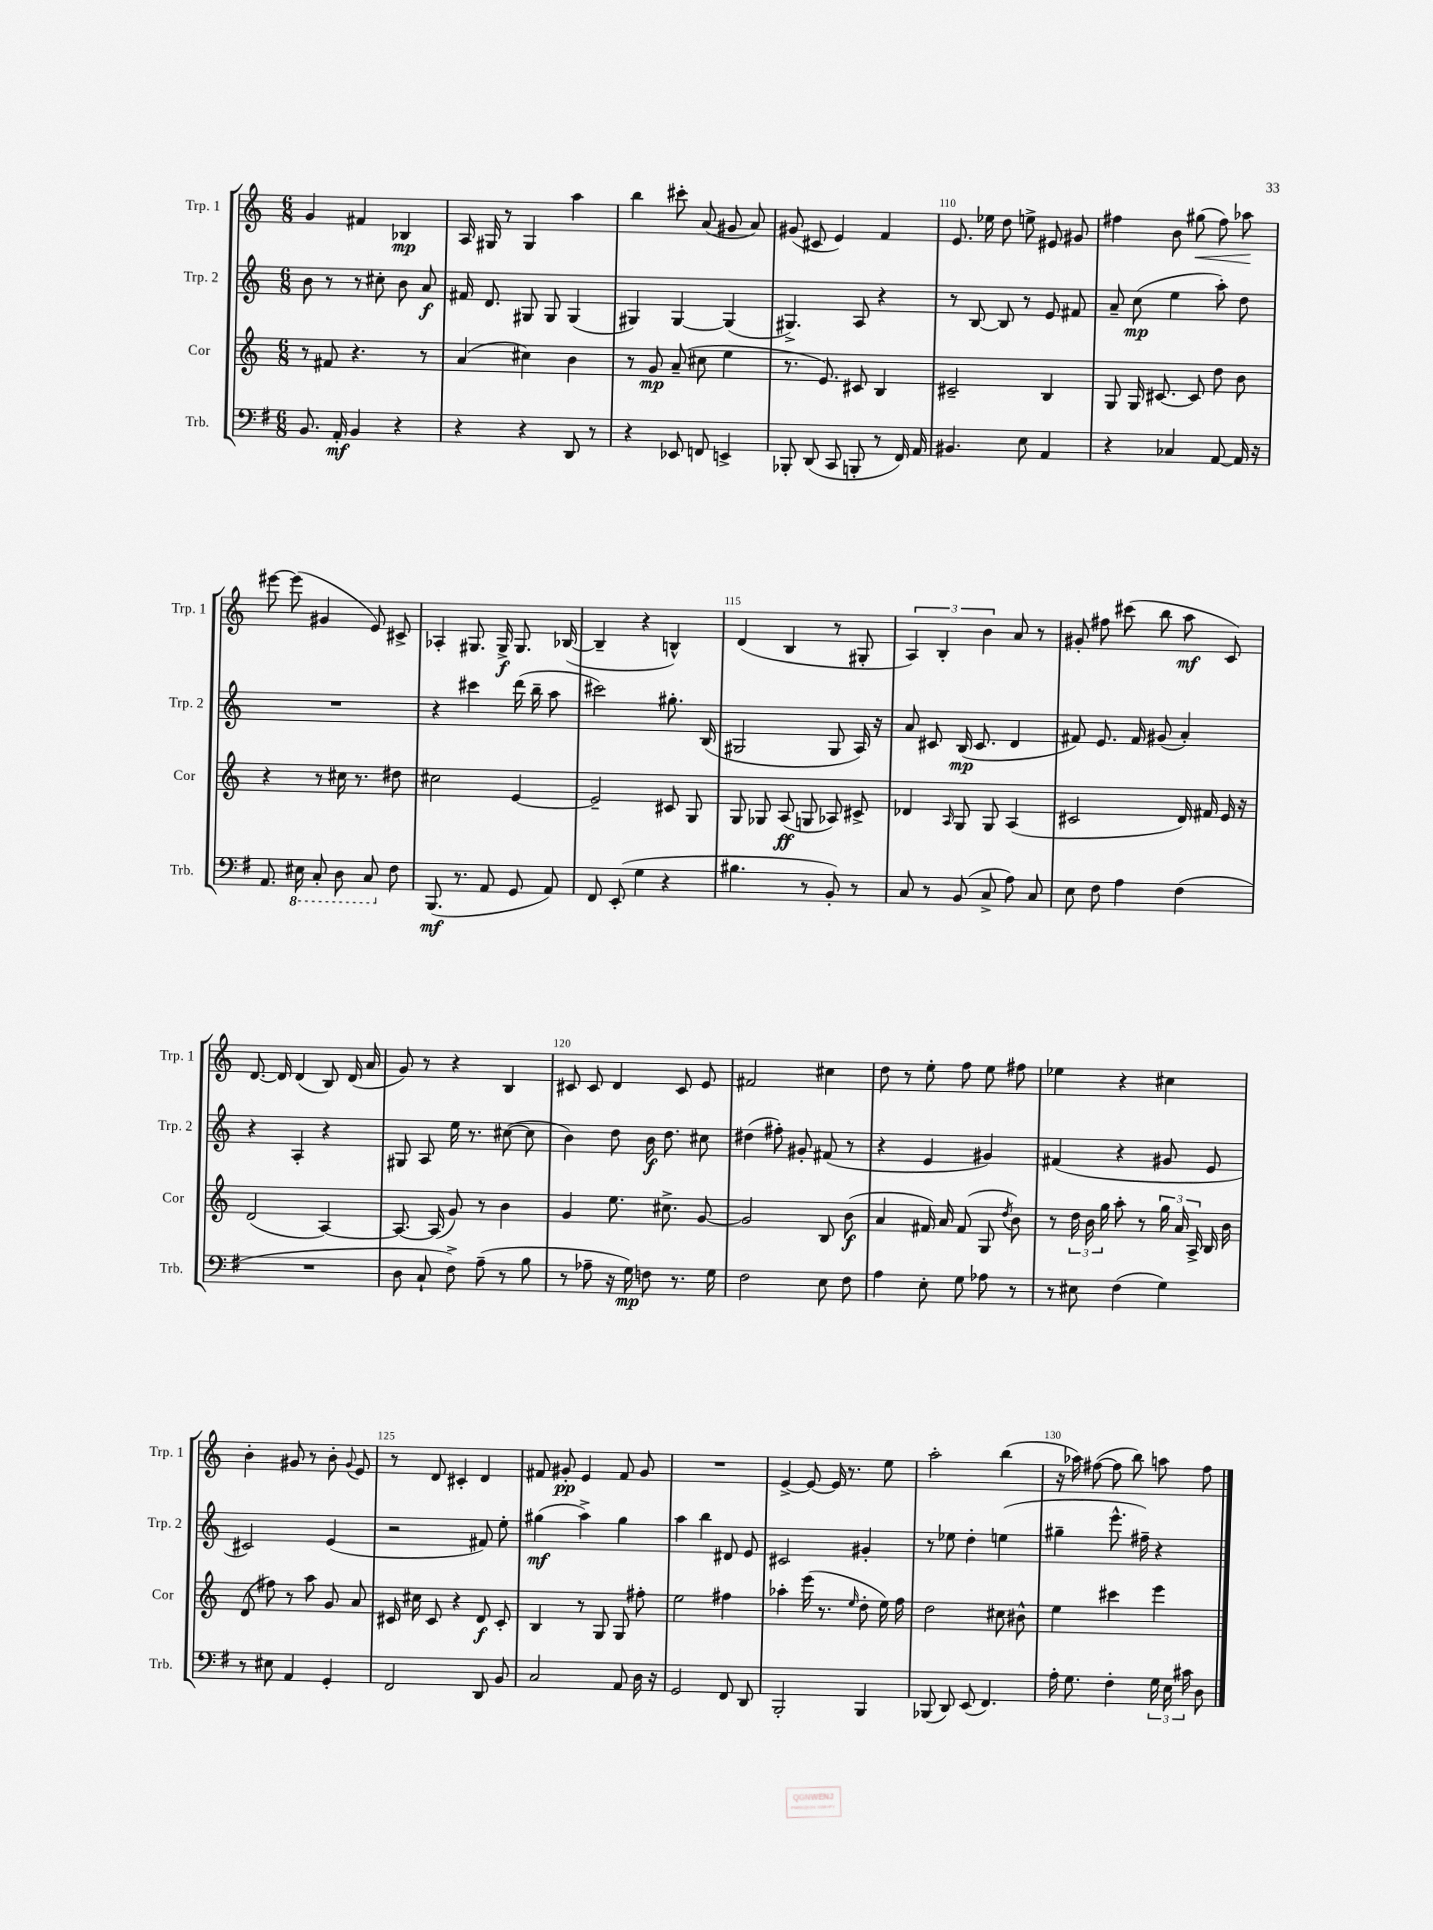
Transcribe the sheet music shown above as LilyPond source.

<<
\new StaffGroup <<
\new Staff = "s0" \with { instrumentName = "Trp. 1" shortInstrumentName = "Trp. 1" } {
    \clef treble \key c \major \numericTimeSignature \time 6/8
    \autoBeamOff g'4 fis'4 bes4\mp |
    a16 gis16 r8 gis4 a''4 |
    b''4 cis'''8-. a'8( gis'8 a'8) |
    gis'8( cis'8 e'4) f'4 |
    e'8. ees''16 d''8 e''8-> eis'8 gis'8 |
    fis''4 b'8 gis''8\<( fis''8) aes''8\! |
    eis'''8~ eis'''8( gis'4 e'8) cis'8-> |
    aes4-. gis8. gis16->\f gis8. bes16~( |
    bes4-- r4 b4-^) |
    d'4( b4 r8 gis8-. |
    \tuplet 3/2 { a4) b4-. b'4 } a'8 r8 |
    gis'8-. fis''8 cis'''8( b''8 a''8\mf c'8) |
    d'8.~ d'16 d'4( b8) d'16( a'16 |
    g'8) r8 r4 b4 |
    cis'8 cis'8 d'4 cis'8 e'8 |
    fis'2 cis''4 |
    d''8 r8 e''8-. f''8 e''8 fis''8 |
    ees''4 r4 cis''4 |
    b'4-. gis'8 r8 b'8-. \appoggiatura { gis'8 } e'8 |
    r8 d'8 cis'4-. d'4 |
    fis'8 gis'8-.\pp e'4 fis'8 gis'8 |
    R2. |
    e'4~-> e'8~ e'16 r8. e''8 |
    a''2-. b''4( |
    r16 aes''16) fis''8~( fis''8 b''8) a''8 fis''8 \bar "|." |
}
\new Staff = "s1" \with { instrumentName = "Trp. 2" shortInstrumentName = "Trp. 2" } {
    \clef treble \key c \major \numericTimeSignature \time 6/8
    \autoBeamOff b'8 r8 r8 cis''8-. b'8 a'8\f |
    fis'16 d'8. gis8 gis8 gis4( |
    gis4) gis4~ gis4( |
    gis4.->) a8 r4 |
    r8 b8~ b8 r8 e'8 fis'8 |
    a'8-- c''8\mp( e''4 a''8-.) d''8 |
    R2. |
    r4 cis'''4 d'''16( b''16-- a''8 |
    cis'''2) gis''8.-. b16( |
    gis2 gis8 a16) r16 |
    a'8 cis'8 b16\mp( cis'8. d'4 |
    fis'8) e'8. fis'16 gis'8( a'4-.) |
    r4 a4-. r4 |
    gis8 a8 e''16 r8. cis''8~( cis''8 |
    b'4) d''8 b'16\f d''8. cis''8 |
    dis''4( fis''8-.) gis'8-. fis'8( r8 |
    r4 e'4 gis'4) |
    fis'4( r4 gis'8 e'8 |
    cis'2) e'4( |
    r2 fis'8) e''8-. |
    gis''4\mf( a''4->) gis''4 |
    a''4 b''4 dis'8 e'8 |
    cis'2 gis'4-. |
    r8 ees''8 d''4-. e''4( |
    gis''4-- e'''8.-^ fis''16--) r4 \bar "|." |
}
\new Staff = "s2" \with { instrumentName = "Cor" shortInstrumentName = "Cor" } {
    \clef treble \key c \major \numericTimeSignature \time 6/8
    \autoBeamOff r8 fis'8 r4. r8 |
    a'4( cis''4) b'4 |
    r8 g'8\mp a'8--( cis''8 e''4 |
    r8. e'8.) cis'8 b4 |
    cis'2-- b4 |
    g8 g16 cis'8.~ cis'8 d''8 b'8 |
    r4 r8 cis''16 r8. dis''8 |
    cis''2 e'4~ |
    e'2-- cis'8 g8 |
    g8 ges8 a8\ff( g8 aes8) cis'8-> |
    des'4 \grace { a16 } g8 g8 a4( |
    cis'2 d'16) fis'16 e'16 r16 |
    d'2( a4~) |
    a8.~ a16( g'8) r8 b'4 |
    g'4 e''8. cis''8.-> g'8~ |
    g'2 b8 b'8\f( |
    a'4 fis'16) a'16 fis'8( g8 \acciaccatura { d''8 } b'8) |
    r8 \tuplet 3/2 { d''16 b'16 g''16 } a''8-. r8 \tuplet 3/2 { g''16 a'16 a16-> } b16 b'16 |
    d'8( fis''8) r8 a''8 g'8 a'8 |
    cis'16 cis''16 cis'8 r4 d'8\f cis'8-. |
    b4 r8 g8 g8 fis''8-. |
    e''2 fis''4 |
    aes''4-. e'''16( r8. \grace { e''16 } d''8-. e''16) f''16 |
    d''2 cis''8 bis'8-^ |
    e''4 cis'''4 e'''4 \bar "|." |
}
\new Staff = "s3" \with { instrumentName = "Trb." shortInstrumentName = "Trb." } {
    \clef bass \key g \major \numericTimeSignature \time 6/8
    \autoBeamOff b,8. a,16-.\mf b,4 r4 |
    r4 r4 d,8 r8 |
    r4 ees,8 f,8 e,4-> |
    bes,,8-. d,8( c,8 b,,8-. r8 fis,16) a,16 |
    bis,4. e8 a,4 |
    r4 ces4 a,8~ a,16 r16 |
    a,8. \ottava #-1 eis,16 c,8-. d,8 c,8 \ottava #0 fis8 |
    b,,8.\mf( r8. a,8 g,8 a,8) |
    fis,8 e,8-.( g4 r4 |
    bis4. r8 b,8-.) r8 |
    c8 r8 b,8( c8-> a8) c8 |
    e8 fis8 a4 fis4( |
    R2. |
    d8 c8-! fis8->) a8--( r8 b8 |
    r8 aes8-- r16 g16\mp) f8 r8. g16 |
    fis2 e8 fis8 |
    a4 e8-. g8 aes8 r8 |
    r8 eis8 fis4( g4) |
    r8 eis8 a,4 g,4-. |
    fis,2 d,8 b,8 |
    c2 a,8 d16 r16 |
    g,2 fis,8 d,8 |
    b,,2-. b,,4 |
    bes,,8( d,8) e,8( fis,4.) |
    a16-. g8. fis4-. \tuplet 3/2 { g16 e16 cis'16 } d8 \bar "|." |
}
>>
>>
\layout { \context { \Score currentBarNumber = #106 \override BarNumber.break-visibility = ##(#f #t #t) barNumberVisibility = #(every-nth-bar-number-visible 5) } }
